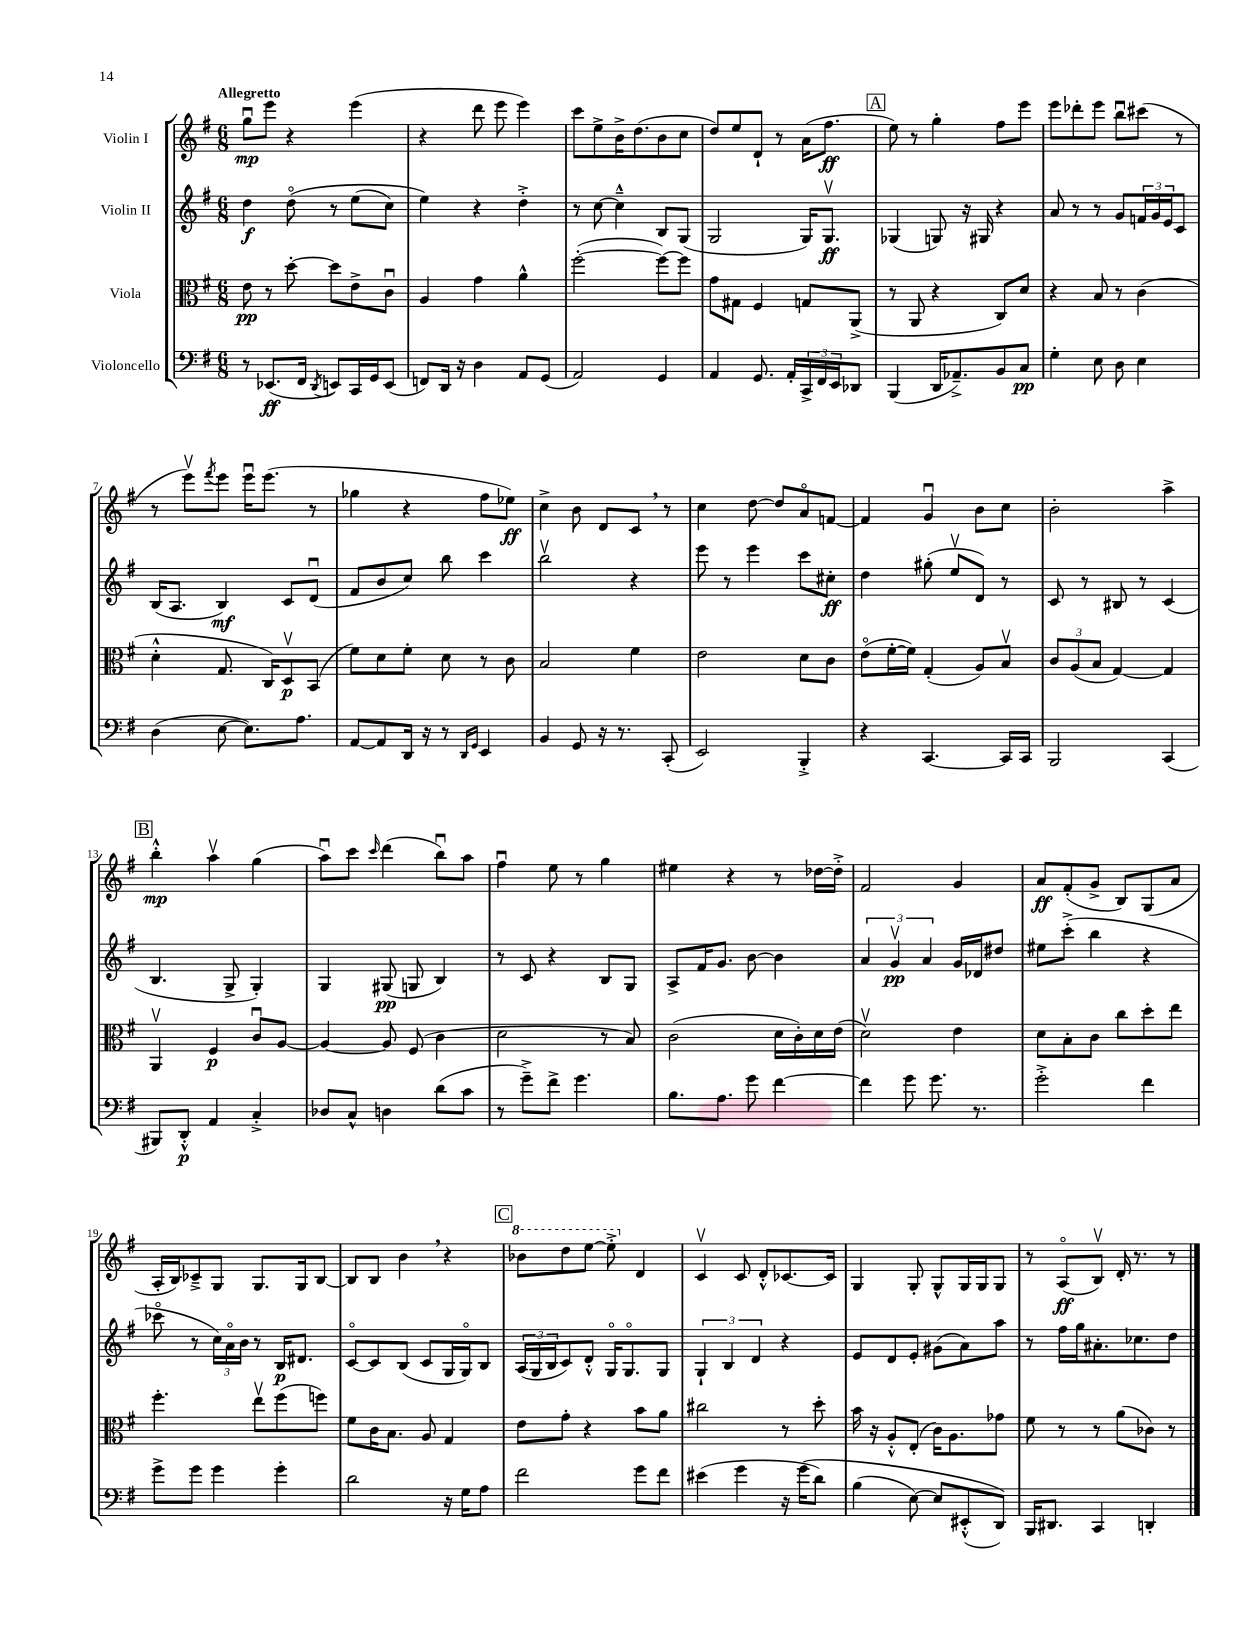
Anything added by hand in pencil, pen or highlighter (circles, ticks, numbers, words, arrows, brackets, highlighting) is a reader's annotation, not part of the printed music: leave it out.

**kern	**kern	**kern	**kern
*staff4	*staff3	*staff2	*staff1
*clefF4	*clefC3	*clefG2	*clefG2
*k[f#]	*k[f#]	*k[f#]	*k[f#]
*M6/8	*M6/8	*M6/8	*M6/8
8r	8e	4dd	8ggu
(8.EE-	8r	.	8eee
.	[8dd'	&(8ddo	4r
16FF#	.	.	.
8qDD	.	.	.
8EE)	8dd]	8r	.
16CC	8e^	(8ee	(4eee
16GG	.	.	.
(8EE	8cu	8cc)	.
=	=	=	=
8FF)	4A	4ee&)	4r
16DD	.	.	.
16r	.	.	.
4D	4g	4r	8ddd
.	.	.	8eee
8AA	4a^^	4dd'^	4eee)
(8GG	.	.	.
=	=	=	=
2AA)	([2ff#'	8r	8ccc
.	.	[8cc	8ee^
.	.	4cc~^^]	16b^
.	.	.	(8.dd
4GG	8ff#_)	8B	8b
.	8ff#]	(8G	8cc
=	=	=	=
4AA	8g	2G	8dd)
.	8G#	.	8ee
8.GG	4F#	.	8d`
.	.	.	8r
16AA'	.	.	.
24CC^	8G	16G)	(16a
24FF#	.	.	.
.	.	8.Gv	8.ff#
24EE	.	.	.
8DD-	(8AA^	.	.
=	=	=	=
(4BBB	8r	(4G-	8ee)
.	8AA	.	8r
16DD	4r	8G)	4gg'
8.AA-~^)	.	.	.
.	.	16r	.
.	.	16G#	.
8BB	8C)	4r	8ff#
8C	8d	.	8eee
=	=	=	=
4G'	4r	8a	8eee
.	.	8r	8ddd-'
8E	8B	8r	8eee
8D	8r	8g	8bbu
4E	(4c	24f	(8ccc#
.	.	24g	.
.	.	24e	.
.	.	8c	8r
=	=	=	=
(4D	4d'^^	(16B	8r
.	.	8.A	.
.	.	.	8eeev)
.	.	.	8qfff#
[8E	8.G	4B)	8eee
8.E])	.	.	16eeeu
.	16C)	.	(8.eee
.	8Dv	8c	.
8.A	.	.	.
.	(8BB	(8du	8r
=	=	=	=
[8AA	8f#)	8f#	4gg-
8AA]	8d	8b	.
16DD	8f#'	8cc)	4r
16r	.	.	.
8r	8d	8bb	.
16qqDD	.	.	.
16qqGG	.	.	.
4EE	8r	4ccc	8ff#
.	8c	.	8ee-)
=	=	=	=
4BB	2B	2bbv	4cc^
8GG	.	.	8b
16r	.	.	8d
8.r	.	.	.
.	4f#	4r	8c
(8CC'	.	.	8r
=	=	=	=
2EE)	2e	8eee	4cc
.	.	8r	.
.	.	4eee	[8dd
.	.	.	8dd]
4BBB'^	8d	8ccc	8ao
.	8c	8cc#'	[8f
=	=	=	=
4r	(8eo	4dd	4f]
.	[16f#'	.	.
.	16f#])	.	.
[4.CC	(4G'	(8gg#'	4gu
.	.	8eev	.
.	8A)	8d)	8b
16CC]	8Bv	8r	8cc
16CC	.	.	.
=	=	=	=
2BBB	12c	8c	2b'
.	(12A	.	.
.	.	8r	.
.	12B	.	.
.	[4G)	8B#	.
.	.	8r	.
(4CC	4G]	(4c	4aa^
=	=	=	=
8BBB#)	4AAv	4.B	4bb'^^
8DD'^^	.	.	.
4AA	4F#	.	4aav
.	.	8G^	.
4C'^	8cu	4G')	(4gg
.	[8A	.	.
=	=	=	=
8D-	4A_	4G	8aau)
8C^^	.	.	8ccc
.	.	.	16qqccc
4D	8A]	(8G#	(4ddd
.	(8F#	8G	.
(8d	4c	4B)	8bbu)
8c	.	.	8aa
=	=	=	=
8r	2d	8r	4ff#u
8g~^)	.	8c	.
8f#^	.	4r	8ee
4.g	.	.	8r
.	8r	8B	4gg
.	8B)	8G	.
=	=	=	=
8.B	(2c	8A^	4ee#
.	.	16f#	.
8.A	.	8.g	.
.	.	.	4r
8g	.	[8b	.
[4f#	16d	4b]	8r
.	16c')	.	.
.	16d	.	[16dd-
.	(16e	.	16dd-'^]
=	=	=	=
4f#]	2dv)	6a	2f#
.	.	6gv	.
8g	.	.	.
.	.	6a	.
8.g	.	.	.
.	4e	16g	4g
8.r	.	16d-	.
.	.	8dd#	.
=	=	=	=
2g'^	8d	8ee#	8a
.	8B'	(8ccc'^	(8f#'
.	8c	4bb	8g^
.	8cc	.	8B)
4f#	8dd'	4r	(8G
.	8ee	.	8a
=	=	=	=
8g^	4.ff#'	8ccc-o	16A'
.	.	.	16B)
8g	.	8r	8c-~^
4g	.	24cc)	8G
.	.	24ao	.
.	.	24b	.
.	8eev	8r	8.G
4g'	(8ff#	16B	.
.	.	8.d#	16G
.	8ff)	.	[8B
=	=	=	=
2d	8f#	[8co	8B]
.	16c	8c]	8B
.	8.B	.	.
.	.	(8B	4b
.	8A	8c	.
16r	4G	16G	4r
16G	.	16Go)	.
8A	.	8B	.
=	=	=	=
2f#	8e	(24A	8bb-
.	.	24G	.
.	.	24B	.
.	8g'	8c)	8ddd
.	4r	8d'^^	[8eee
.	.	16Go	8eee'^]
.	.	8.Go	.
8g	8b	.	4d
8f#	8a	8G	.
=	=	=	=
(4e#	2cc#	6G`	4cv
.	.	6B	.
4g	.	.	8c
.	.	6d	.
.	.	.	8d'^^
16r	8r	4r	[8.c-
&(16g	.	.	.
8d)	8dd'	.	.
.	.	.	16c-]
=	=	=	=
(4B	16b	8e	4G
.	16r	.	.
.	8A'^^	8d	.
[8E)	(8E'	8e'	8G'
8E]	16c)	(8g#	8G^^
.	8.A	.	.
(8EE#'^^	.	8a)	16G
.	.	.	16G
8DD)&)	8g-	8aa	8G
=	=	=	=
16BBB	8f#	8r	8r
8.DD#	.	.	.
.	8r	16ff#	(8Ao
.	.	16gg	.
4CC	8r	8.a#'	8Bv)
.	(8a	.	16d'
.	.	8.cc-	8.r
4DD'	8c-)	.	.
.	8r	8dd	8r
==	==	==	==
*-	*-	*-	*-
